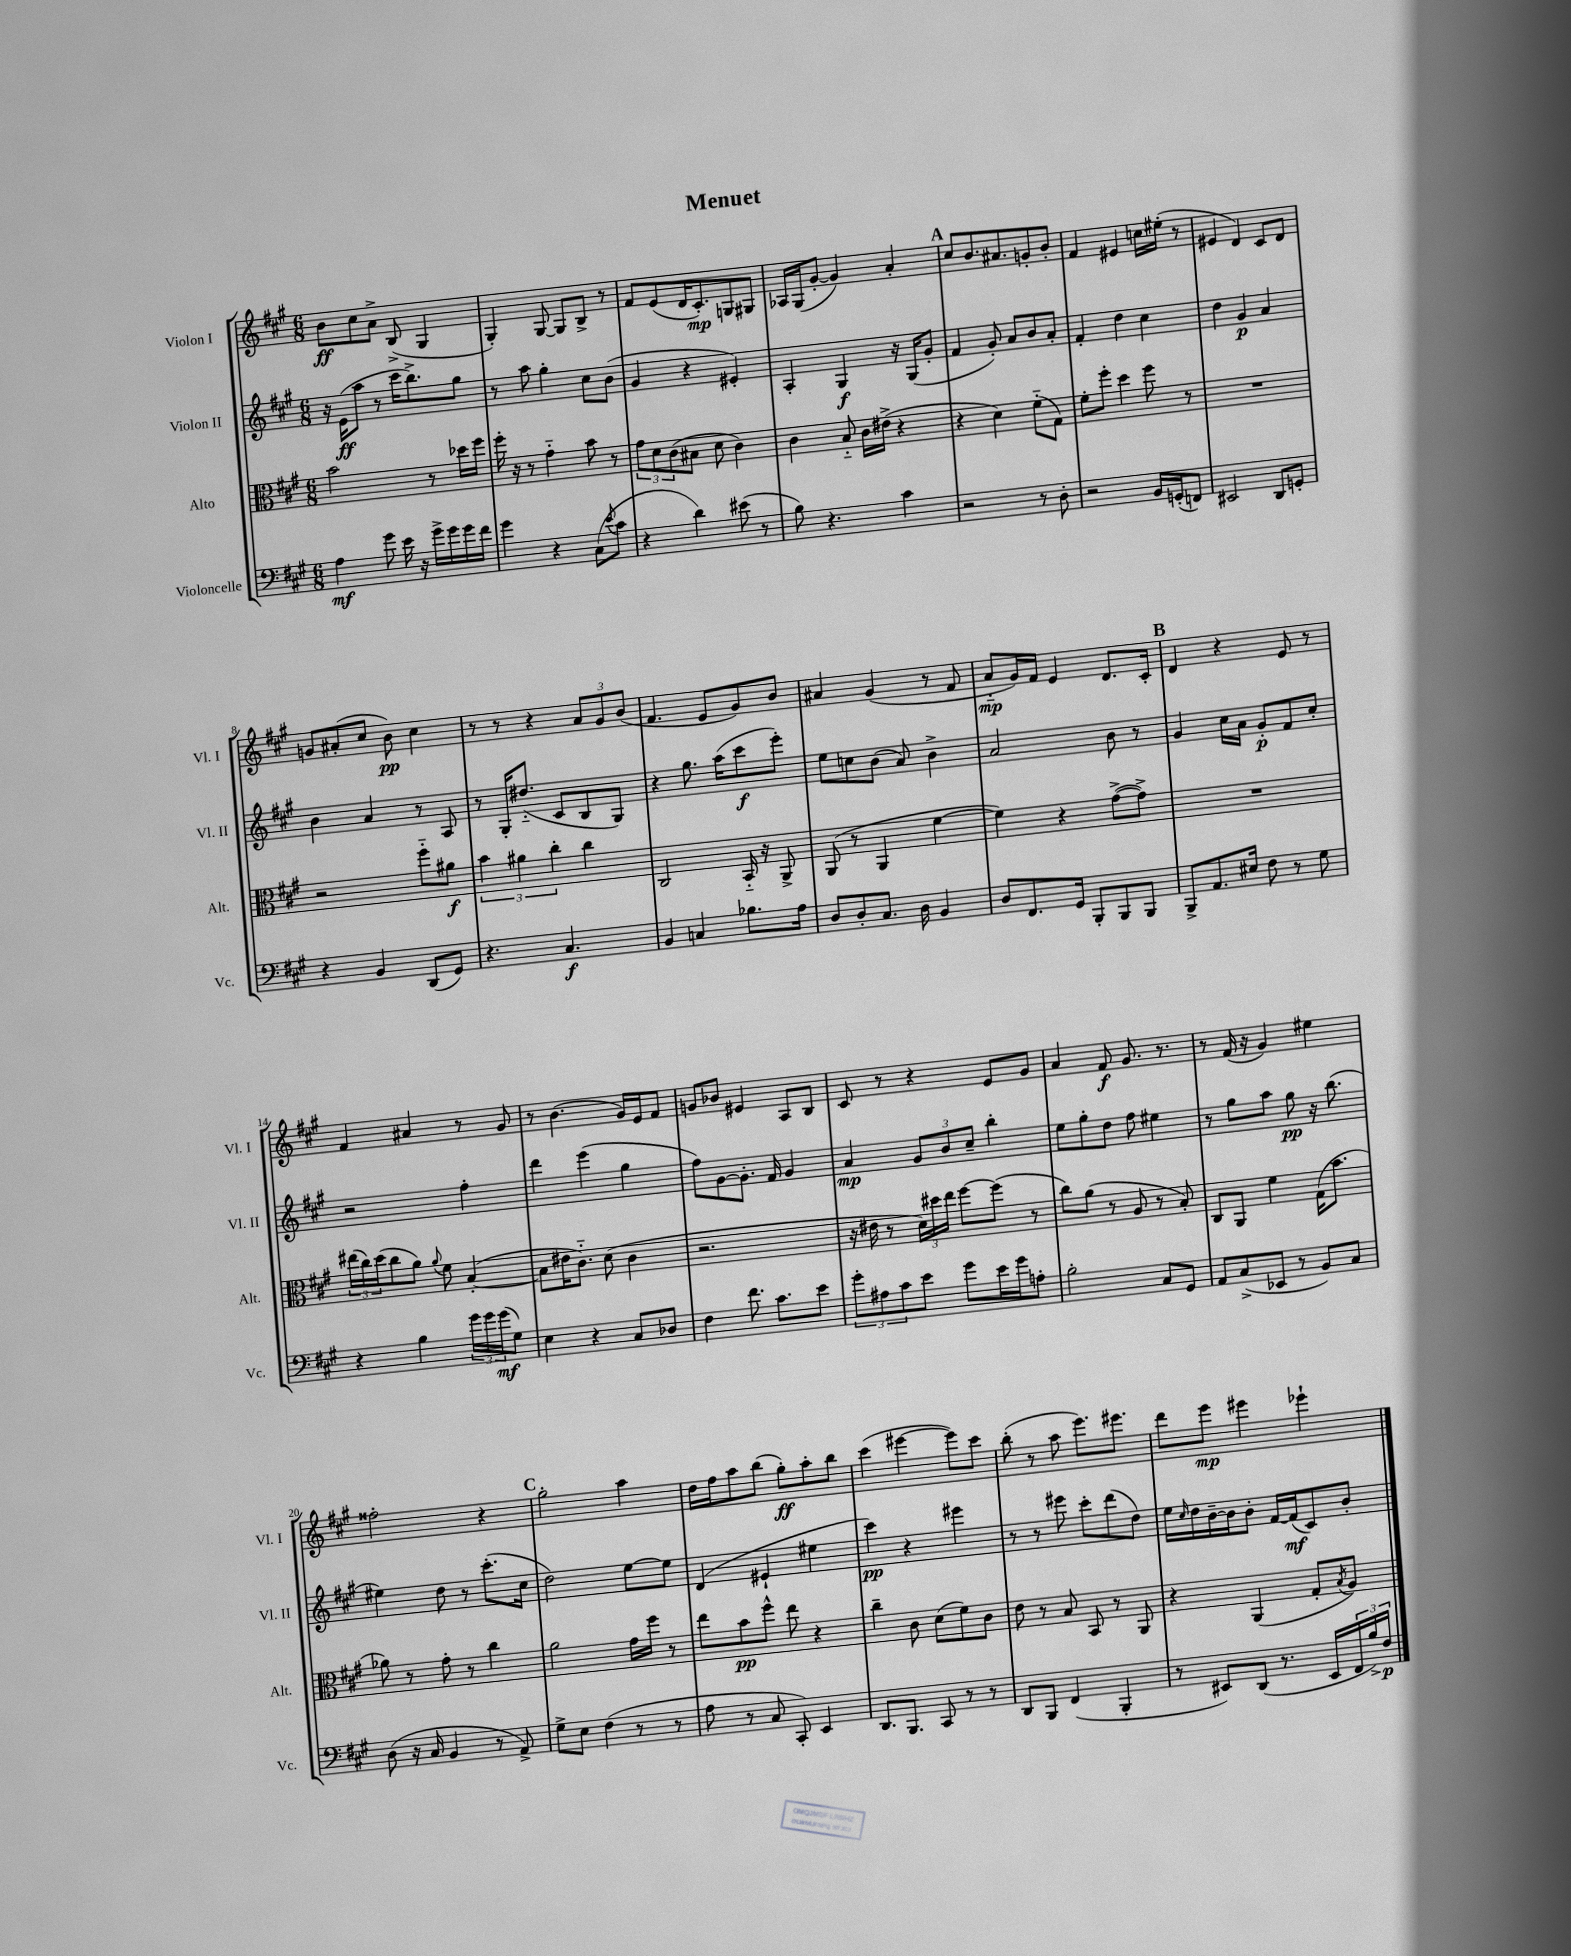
\header { title = "Menuet" }
<<
\new StaffGroup <<
\new Staff = "s0" \with { instrumentName = "Violon I" shortInstrumentName = "Vl. I" } {
    \clef treble \key a \major \numericTimeSignature \time 6/8
    b'8\ff cis''8 a'8-> b8->( gis4 |
    gis4-.) gis8~ gis8 b8-> r8 |
    fis'8 e'8( d'16 cis'8.-.\mp) g8 gis8 |
    aes16 gis16( gis'8~-. gis'4) a'4-. |
    \mark \markup { \bold "A" } cis''8 b'8. ais'8. g'8-. b'8-. |
    fis'4 eis'4 c''16 eis''16-.( r8 |
    eis'4 d'4) cis'8 d'8 |
    g'8 ais'8-.( cis''8 b'8\pp) cis''4 |
    r8 r8 r4 \tuplet 3/2 { a'8 gis'8 b'8( } |
    fis'4. e'8 gis'8) b'8 |
    ais'4 gis'4( r8 fis'8 |
    a'8-_\mp gis'16) fis'16 e'4 d'8. cis'16-. |
    \mark \markup { \bold "B" } d'4 r4 e'8 r8 |
    fis'4 ais'4 r8 gis'8 |
    r8 b'4.( gis'16) e'16 fis'8 |
    g'8 bes'8 eis'4 a8 b8 |
    cis'8 r8 r4 e'8 gis'8 |
    a'4 fis'8\f gis'8. r8. |
    r8 fis'16( r16 gis'4) eis''4 |
    fisis''2-. r4 |
    \mark \markup { \bold "C" } gis''2-. a''4 |
    d''16 fis''16 a''8 b''8( gis''8-.\ff) a''8-. b''8 |
    cis'''4( eis'''4~ eis'''8) cis'''8 |
    b''8-.( r8 a''8 e'''8.) eis'''8. |
    d'''8 e'''8\mp eis'''4 ees'''4-! \bar "|." |
}
\new Staff = "s1" \with { instrumentName = "Violon II" shortInstrumentName = "Vl. II" } {
    \clef treble \key a \major \numericTimeSignature \time 6/8
    r16 e'16\ff( a''8 r8 cis'''16 b''8.->) gis''8 |
    r8 a''8 gis''4-. cis''8 b'8( |
    gis'4 r4 eis'4-.) |
    a4-. gis4\f r16 gis16( gis'8-. |
    \mark \markup { \bold "A" } fis'4 gis'8-.) a'8 b'8 a'8-. |
    fis'4-. d''4 cis''4 |
    d''4 gis'4\p a'4 |
    b'4 a'4 r8 a8 |
    r8 gis16-. dis''8.-_( cis'8 b8 gis8) |
    r4 gis''8. a''16( cis'''8\f e'''8-.) |
    e''8 c''8 b'8( a'8) b'4-> |
    a'2 b'8 r8 |
    \mark \markup { \bold "B" } gis'4 cis''16 a'16 gis'8-.\p fis'8 cis''8-. |
    r2 fis''4-. |
    d'''4 e'''4( gis''4 |
    fis''8) gis'8~ gis'8.-. fis'16 gis'4 |
    a'4\mp \tuplet 3/2 { gis'8 b'8 cis''8-- } b''4-. |
    e''8 gis''8-. d''8 fis''8 eis''4 |
    r8 gis''8 a''8 gis''8\pp r16 b''8.( |
    eis''4) d''8 r8 cis'''8.-.( cis''16 |
    \mark \markup { \bold "C" } d''2) e''8~ e''8 |
    d'4( eis'4-! eis''4 |
    cis'''4\pp) r4 eis'''4 |
    r8 r8 eis'''8 cis'''8-. d'''8( d''8) |
    e''16 \grace { cis''16 } d''16 b'16~-- b'16 b'8-. fis'16~ fis'16\mf( cis'8) b'8-. \bar "|." |
}
\new Staff = "s2" \with { instrumentName = "Alto" shortInstrumentName = "Alt." } {
    \clef alto \key a \major \numericTimeSignature \time 6/8
    b'2 r8 des''16 fis''16 |
    fis''16-. r16 r8 gis'4-_ b'8 r8 |
    \tuplet 3/2 { gis'8 d'8 cis'8( } bis8 d'8 cis'4) |
    cis'4 b8-_ cis'16 eis'16->( r4 |
    \mark \markup { \bold "A" } r4 d'4) fis'8-_( gis8) |
    fis'8-. fis''8-. d''4 fis''8 r8 |
    R2. |
    r2 fis''8-_ ais'8\f |
    \tuplet 3/2 { b'4 ais'4 cis''4-. } cis''4 |
    cis2 b,16-_ r16 a,8-> |
    a,8( r8 a,4 fis'4~ |
    fis'4) r4 gis'8~->( gis'8->) |
    \mark \markup { \bold "B" } R2. |
    \tuplet 3/2 { eis''16( cis''16) d''16( } cis''8 a'8) \appoggiatura { a'8 } fis'8 b4~-.( |
    b8 eis'16 cis'8.-_) d'8( cis'4 |
    r2. |
    r16 eis'16 r8 \tuplet 3/2 { d'16) dis''16 e''16 } fis''8~ fis''8( r8 |
    cis''8) a'8( r8 a8 r8 b8-.) |
    cis8 a,8 fis'4 gis16( b'8. |
    aes'8) r8 gis'8-. r8 cis''4 |
    \mark \markup { \bold "C" } a'2 gis'16 fis''16 r8 |
    e''8 b'8\pp fis''8-^ e''8 r4 |
    cis''4-- cis'8 d'8( fis'8) cis'8 |
    e'8 r8 b8 b,8 r8 a,8 |
    r4 a,4( gis8-. \acciaccatura { b8 } a8) \bar "|." |
}
\new Staff = "s3" \with { instrumentName = "Violoncelle" shortInstrumentName = "Vc." } {
    \clef bass \key a \major \numericTimeSignature \time 6/8
    a4\mf gis'8 e'16 r16 gis'16-> gis'16 gis'16 fis'16 |
    gis'4 r4 cis8( \acciaccatura { e'8 } cis'8 |
    r4 d'4) eis'8( r8 |
    b8) r4. cis'4 |
    \mark \markup { \bold "A" } r2 r8 d8-. |
    r2 b,16 g,16-.( f,8) |
    eis,2 d,8 g,8-. |
    r4 b,4 d,8( gis,8) |
    r4. cis4.\f |
    b,4 c4 bes8. a16 |
    d8 d8-. cis8. d16 b,4 |
    d8 fis,8. gis,16 b,,8-. b,,8 b,,8 |
    \mark \markup { \bold "B" } b,,8-> a,8. eis16 fis8 r8 gis8 |
    r4 b4 \tuplet 3/2 { gis'16 gis'16 gis'16\mf( } gis8) |
    e4 r4 cis8 des8 |
    fis4 fis'8. cis'8. e'8 |
    \tuplet 3/2 { gis'8-. ais8 cis'8 } e'8 gis'8 e'16 gis'16 a8-. |
    b2-. cis8 gis,8 |
    a,8 cis8->( ees,8 r8 b,8) cis8 |
    d8( r16 cis16 b,4 r8 a,8->) |
    \mark \markup { \bold "C" } gis8-> e8 fis4( r8 r8 |
    a8 r8 cis8 cis,8-.) e,4 |
    d,8. b,,8. cis,8 r8 r8 |
    d,8 b,,8 fis,4( b,,4-. |
    r8 eis,8) d,8( r8. eis,16 \tuplet 3/2 { fis,16 b16->) fis16\p } \bar "|." |
}
>>
>>
